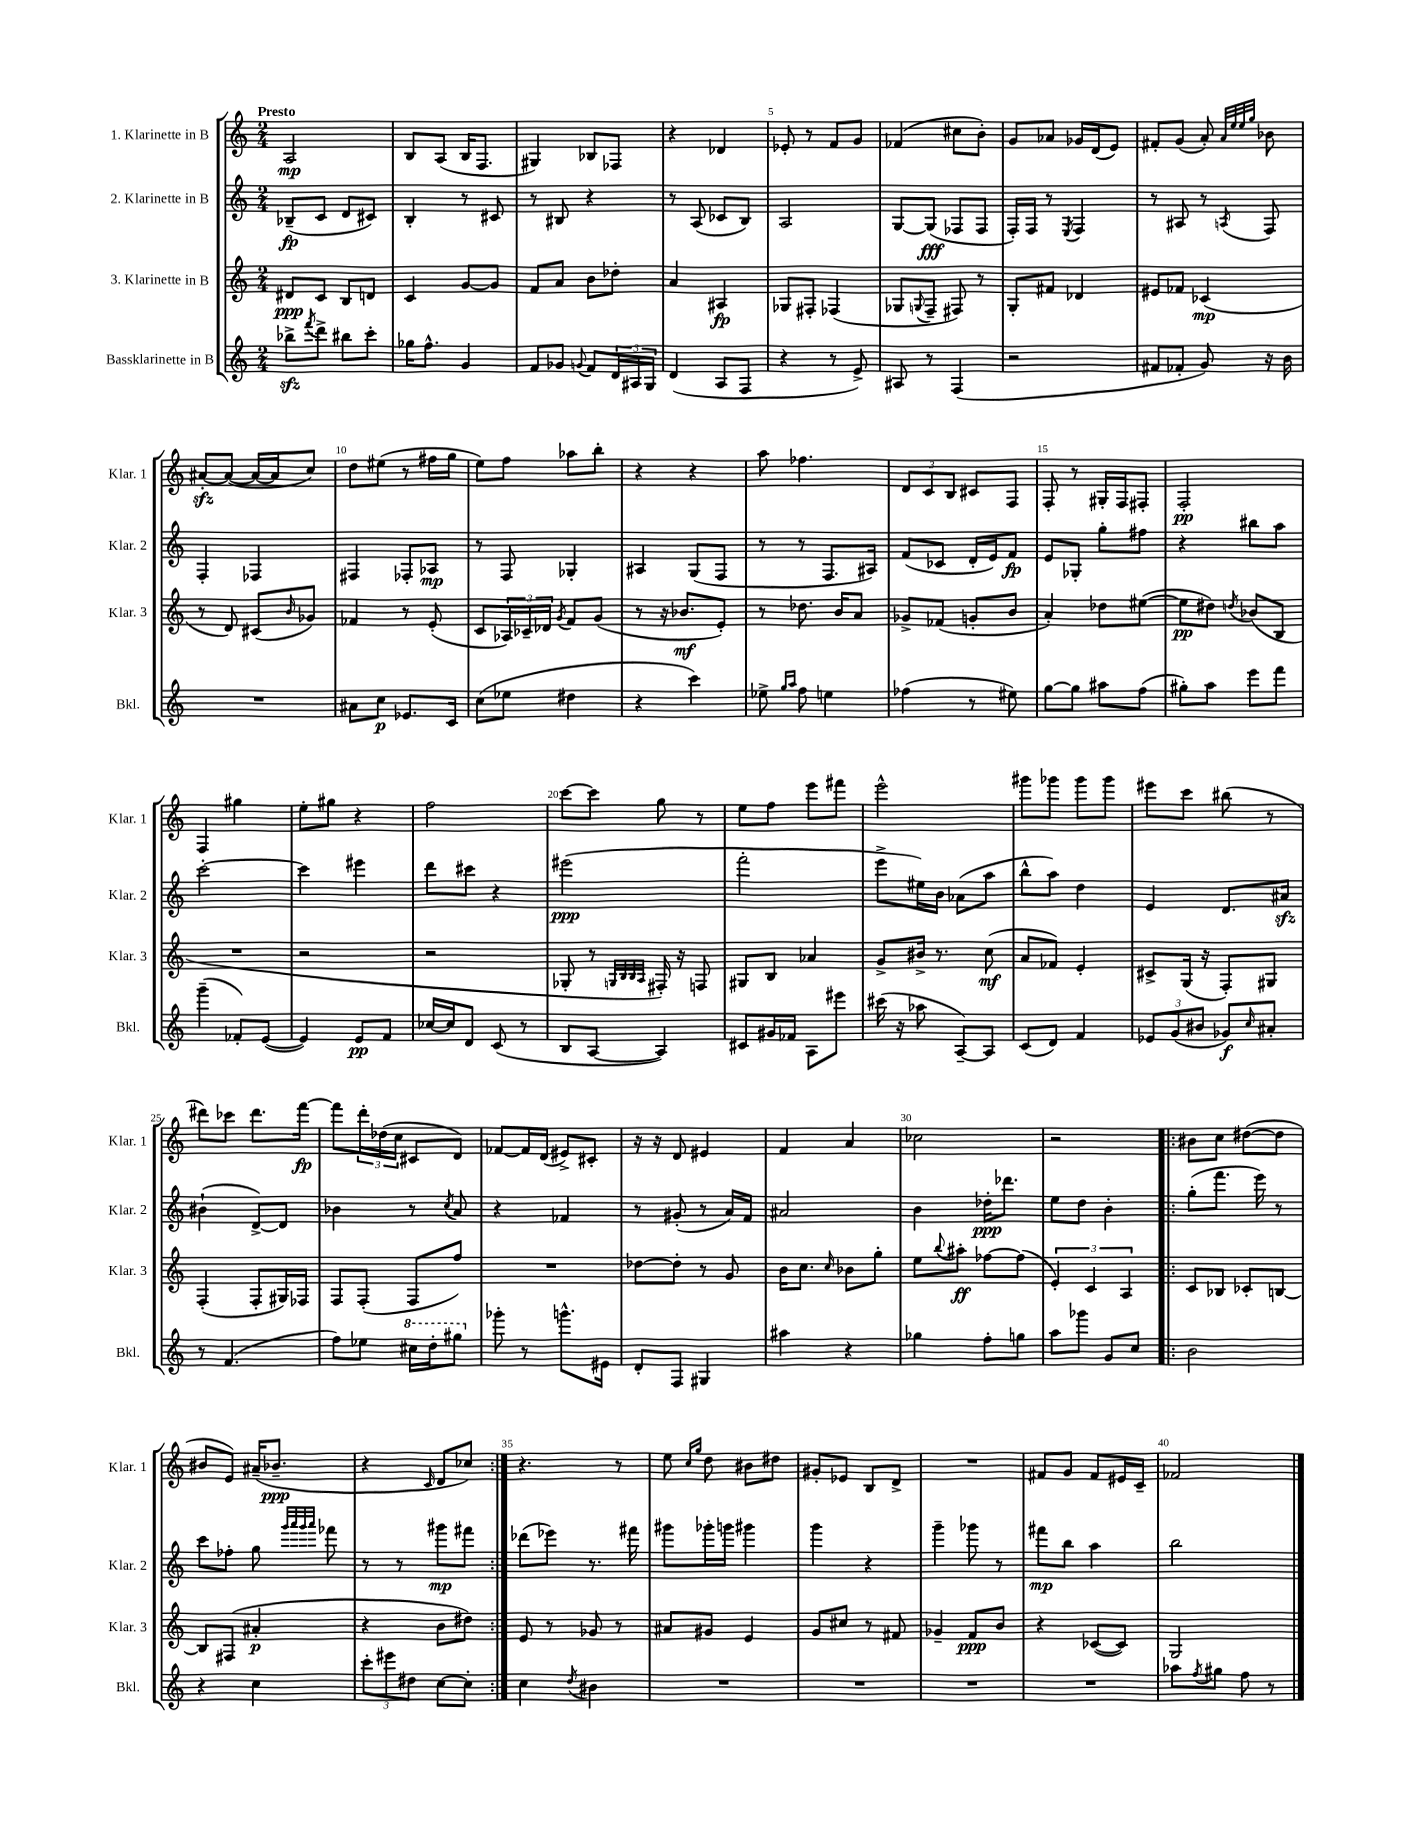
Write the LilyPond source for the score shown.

<<
\new StaffGroup <<
\new Staff = "s0" \with { instrumentName = "1. Klarinette in B" shortInstrumentName = "Klar. 1" } {
    \clef treble \key c \major \numericTimeSignature \time 2/4 \tempo "Presto"
    a2\mp |
    b8 a8( b16 f8. |
    gis4) bes8 fes8 |
    r4 des'4 |
    ees'8-. r8 f'8 g'8 |
    fes'4( cis''8 b'8-.) |
    g'8 aes'8 ges'16 d'16( e'8) |
    fis'8-. g'8( a'8-.) \grace { a'32 e''32 e''32 g''32 } bes'8 |
    ais'8~-.\sfz ais'8~( ais'16~ ais'16 c''8) |
    d''8 eis''8( r8 fis''16 g''16 |
    e''8) f''8 aes''8 b''8-. |
    r4 r4 |
    a''8 fes''4. |
    \tuplet 3/2 { d'8 c'8 b8 } cis'8 f8 |
    f8-. r8 gis16-. f16 fis8-. |
    f2-.\pp |
    f4 gis''4 |
    e''8-. gis''8 r4 |
    f''2 |
    c'''8~ c'''8 g''8 r8 |
    e''8 f''8 e'''8 fis'''8 |
    e'''2-^ |
    gis'''8 ges'''8 ges'''8 ges'''8 |
    eis'''8 c'''8 bis''8( r8 |
    dis'''8) ces'''8 dis'''8. f'''16~\fp |
    f'''8 \tuplet 3/2 { d'''16-. des''16( c''16 } cis'8 d'8) |
    fes'8~ fes'16 d'16( eis'8->) cis'8-. |
    r16 r16 d'8 eis'4 |
    f'4 a'4 |
    ces''2 |
    r2 |
    \repeat volta 2 { bis'8 c''8 dis''8~( dis''8 |
    bis'8 e'8) ais'16--( bes'8.--\ppp |
    r4 \grace { c'16 } d'8 ces''8) | }
    r4. r8 |
    e''8 \grace { c''16 g''16 } d''8 bis'8 dis''8 |
    gis'8-. ees'8 b8 d'8-> |
    R2 |
    fis'8 g'8 fis'8 eis'16 c'16-- |
    fes'2 \bar "|." |
}
\new Staff = "s1" \with { instrumentName = "2. Klarinette in B" shortInstrumentName = "Klar. 2" } {
    \clef treble \key c \major \numericTimeSignature \time 2/4
    bes8--\fp( c'8 d'8 cis'8) |
    b4-. r8 cis'8 |
    r8 bis8 r4 |
    r8 a8( ces'8 b8) |
    a2 |
    g8~ g8\fff( fes8 fes8 |
    f16-.) f16 r8 \acciaccatura { e8 } f4 |
    r8 ais8 r8 \acciaccatura { a8 } f8 |
    f4-. fes4 |
    fis4 fes8-. aes8\mp |
    r8 f8 ges4-. |
    ais4 g8( f8 |
    r8 r8 f8. ais16) |
    f'8( ces'8 d'16-. e'16) f'8\fp |
    e'8 ges8-. g''8-. fis''8 |
    r4 bis''8 a''8 |
    c'''2~-. |
    c'''4 eis'''4 |
    d'''8 cis'''8 r4 |
    eis'''2\ppp( |
    f'''2-. |
    e'''8-> eis''16) b'16 aes'8( a''8 |
    b''8-^ a''8) d''4 |
    e'4 d'8. ais'16\sfz |
    bis'4-!( d'8~->) d'8 |
    bes'4 r8 \acciaccatura { c''8 } a'8 |
    r4 fes'4 |
    r8 gis'8-.( r8 a'16) f'16 |
    ais'2 |
    b'4 des''16-.\ppp des'''8. |
    e''8 d''8 b'4-. |
    \repeat volta 2 { g''8-.( f'''8. e'''16) r8 |
    c'''8 fes''8-. g''8 \grace { g'''32 a'''32 g'''32 a'''32 } fes'''8 |
    r8 r8 gis'''8\mp fis'''8 | }
    des'''8( ees'''8) r8. fis'''16 |
    gis'''8 ges'''16-. g'''16 gis'''4 |
    g'''4 r4 |
    g'''4-- ges'''8 r8 |
    fis'''8\mp b''8 a''4 |
    b''2 \bar "|." |
}
\new Staff = "s2" \with { instrumentName = "3. Klarinette in B" shortInstrumentName = "Klar. 3" } {
    \clef treble \key c \major \numericTimeSignature \time 2/4
    dis'8\ppp c'8 b8 d'8 |
    c'4 g'8~ g'8 |
    f'8 a'8 b'8 des''8-. |
    a'4 ais4\fp |
    ges8 fis8-. fes4( |
    ges8 \appoggiatura { g8 } f8-- fis8) r8 |
    g8-. fis'8 des'4 |
    eis'8 fes'8 ces'4\mp( |
    r8 d'8) cis'8( \grace { b'16 } ges'8) |
    fes'4 r8 e'8-.( |
    c'8 \tuplet 3/2 { aes16) ces'16-- des'16 } \acciaccatura { g'8 } f'8 g'8( |
    r8 r16 bes'8.\mf e'8-.) |
    r8 des''8. b'16 a'8 |
    ges'8-> fes'8( g'8-. b'8 |
    a'4-.) des''8 eis''8~( |
    eis''8\pp dis''8) \acciaccatura { d''8 } bes'8( b8 |
    R2 |
    r2 |
    r2 |
    ges8-. r8 \grace { g32 b32 b32 a32 } fis16-.) r16 f8 |
    gis8 b8 aes'4 |
    g'8-> bis'16-> r8. c''8\mf( |
    a'8 fes'8) e'4-. |
    cis'8-> g16( r16 f8-.) gis8 |
    f4-.( f8-. gis16) fes16 |
    f8 f8-.( f8 f''8) |
    R2 |
    des''8~ des''8-. r8 g'8 |
    b'16 c''8. \grace { c''16 } bes'8 g''8-. |
    e''8 \appoggiatura { b''8 } ais''8-.\ff fes''8~ fes''8( |
    \tuplet 3/2 { e'4-.) c'4 a4 } |
    \repeat volta 2 { c'8 bes8 ces'8-. b8~ |
    b8 fis8( ais'4-.\p |
    r4 b'8 dis''8) | }
    e'8 r8 ges'8 r8 |
    ais'8 gis'8 e'4 |
    g'8 cis''8 r8 fis'8 |
    ges'4-- f'8\ppp b'8 |
    r4 ces'8~( ces'8) |
    g2 \bar "|." |
}
\new Staff = "s3" \with { instrumentName = "Bassklarinette in B" shortInstrumentName = "Bkl." } {
    \clef treble \key c \major \numericTimeSignature \time 2/4
    bes''8->\sfz \acciaccatura { f'''8 } d'''8-> bis''8 c'''8-. |
    ges''16 f''8.-^ g'4 |
    f'8 ges'8 \appoggiatura { g'8 } f'8 \tuplet 3/2 { d'16 ais16 g16 } |
    d'4( a8 f8 |
    r4 r8 e'8->) |
    ais8 r8 f4( |
    r2 |
    fis'8 fes'8-. g'8) r16 b'16 |
    R2 |
    ais'8 c''8\p ees'8. c'16 |
    c''8( ees''8 dis''4 |
    r4 c'''4) |
    ees''8-> \grace { g''16 a''16 } f''8 e''4 |
    fes''4( r8 eis''8) |
    g''8~ g''8 ais''8 f''8( |
    gis''8-.) a''8 e'''8 f'''8 |
    g'''4--( fes'8-.) e'8~( |
    e'4) e'8\pp f'8 |
    ces''16~ ces''16 d'8 c'8( r8 |
    b8 a8~ a4) |
    cis'8 gis'16 fes'16 a8 eis'''8 |
    cis'''16( r16 aes''8 a8~--) a8 |
    c'8( d'8) f'4 |
    \tuplet 3/2 { ees'8 g'8( bis'8 } ges'8\f) \grace { c''16 } ais'8-. |
    r8 f'4.( |
    f''8) ees''8 \ottava #1 cis'''16 d'''16-. gis'''8 \ottava #0 |
    ges'''8-. r8 g'''8.-^ eis'16 |
    d'8-. f8 gis4 |
    ais''4 r4 |
    ges''4 f''8-. g''8 |
    a''8 ges'''8 g'8 c''8 |
    \repeat volta 2 { b'2 |
    r4 c''4 |
    \tuplet 3/2 { c'''8-. eis'''8 dis''8 } c''8~ c''8-. | }
    c''4 \acciaccatura { d''8 } bis'4 |
    R2 |
    R2 |
    R2 |
    R2 |
    aes''8 \acciaccatura { f''8 } gis''8 f''8 r8 \bar "|." |
}
>>
>>
\layout { \context { \Score \override BarNumber.break-visibility = ##(#f #t #t) barNumberVisibility = #(every-nth-bar-number-visible 5) } }
